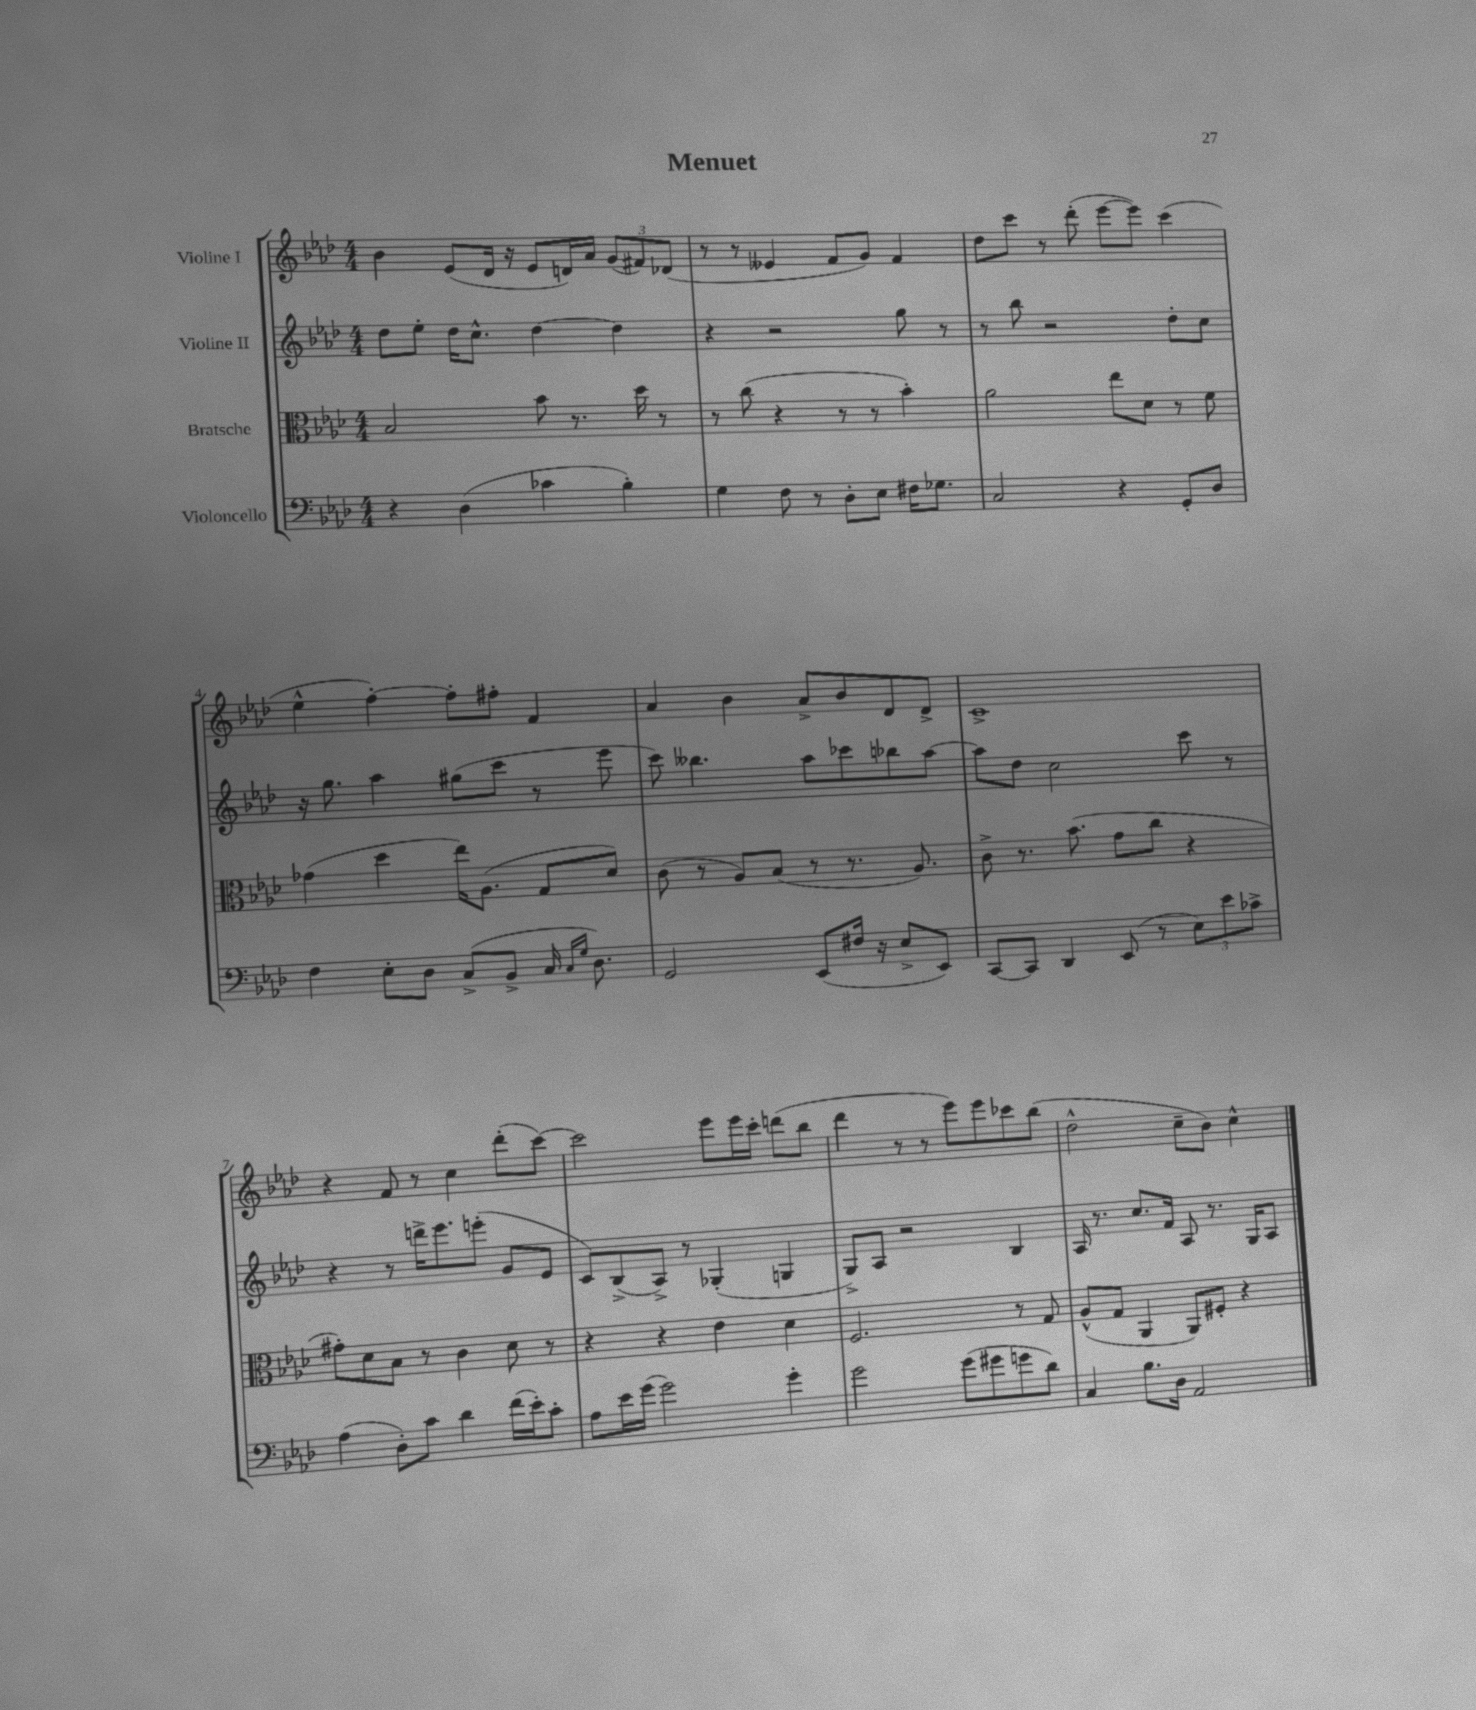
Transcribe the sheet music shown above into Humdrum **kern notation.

**kern	**kern	**kern	**kern
*staff4	*staff3	*staff2	*staff1
*clefF4	*clefC3	*clefG2	*clefG2
*k[b-e-a-d-]	*k[b-e-a-d-]	*k[b-e-a-d-]	*k[b-e-a-d-]
*M4/4	*M4/4	*M4/4	*M4/4
4r	2B-/	8dd-\L	4b-\
.	.	8ee-'\J	.
(4D-\	.	16dd-\LK	(8e-/L
.	.	8.cc^^\J	.
.	.	.	16d-/Jk
.	.	.	16r
4c-\	8b-\	[4dd-\	8e-/L
.	8.r	.	16d/L)
.	.	.	16a-/JJ
4B-'\)	.	4dd-\]	(12g/L
.	16dd-\	.	.
.	.	.	12f#/)
.	8r	.	.
.	.	.	(12d-/J
=	=	=	=
4G\	8r	4r	8r
.	(8cc\	.	8r
8F\	4r	2r	4e--/
8r	.	.	.
8D-'\L	8r	.	8f/L
8E-\J	8r	.	8g/J)
16F#\LK	4b-'\)	8gg\	4f/
8.G-\J	.	.	.
.	.	8r	.
=	=	=	=
2C/	2a-\	8r	8dd-\L
.	.	8bb-\	8ccc\J
.	.	2r	8r
.	.	.	(8ddd-'\
4r	8ee-\L	.	[8eee-\L
.	8d-\J	.	8eee-\]J)
8GG'/L	8r	8dd-'\L	(4ccc\
8D-/J	8f\	8cc\J	.
=	=	=	=
4F\	(4g-\	16r	4ee-^^\
.	.	8.gg\	.
8E-'\L	4dd-\	4aa-\	[4ff'\)
8D-\J	.	.	.
(8C^/L	16ee-\LK)	(8gg#\L	8ff'\]L
.	(8.A-\J	.	.
8BB-^/J	.	8ccc\J	8ff#'\J
16C/	8G/L	8r	4f/
16qqC/LL	.	.	.
16qqG/JJ	.	.	.
8.D-\)	.	.	.
.	8d-/J)	8eee-\	.
=	=	=	=
2GG/	(8c\	8ccc\)	4a-/
.	8r	4.bb--\	.
.	8A-/L)	.	4b-\
.	(8B-/J	.	.
(8EE-/L	8r	8aa-\L	8a-^/L
16F#/Jk	8.r	8ccc-\	8b-/
16r	.	.	.
8E-^/L	.	8bb-\	8d-/
.	8.A-/)	.	.
8EE-/J)	.	[8aa-\J	8d-^/J
=	=	=	=
[8CC/L	8c^\	8aa-\]L	1c^
8CC/]J	8.r	8dd-\J	.
4DD-/	.	2cc\	.
.	(8.b-\	.	.
(8EE-/	8g\L	.	.
8r	8cc\J	.	.
12E-\L)	4r	8ccc\	.
12e-\	.	.	.
.	.	8r	.
12c-^\J	.	.	.
=	=	=	=
(4A-\	8g#'\L)	4r	4r
.	8d-\	.	.
8D-'\L)	8B-\J	8r	8f/
8c\J	8r	16ddd^\LK	8r
.	.	8.eee-\	.
4d-\	4c\	.	4cc\
.	.	(8eee'\J	.
(16f\LL	8d-\	8g/L	(8ddd-'\L
16e-'\J)	.	.	.
8c'\J	8r	8e-/J	[8ccc\J)
=	=	=	=
8A-\L	4r	8c/L)	2ccc\]
16e-\L	.	(8B-^/	.
(16g\JJ	.	.	.
2g\)	4r	8A-^/J)	.
.	.	8r	.
.	4e-\	(4G-'/	8eee-\L
.	.	.	16eee-\L
.	.	.	16ccc'\JJ
4g'\	4d-\	4G/	(8ddd\L
.	.	.	8bb-\J
=	=	=	=
2g\	2.F/	8G^/L)	4ddd-\
.	.	8A-/J	.
.	.	2r	8r
.	.	.	8r
(8g\L	.	.	8eee-\L)
8g#\	.	.	8eee-\
8g\	8r	4B-/	8ccc-\
8d-\J)	8G/	.	(8bb-\J
=	=	=	=
4C/	(8A-^^/L	16A-/	2dd-^^\
.	.	8.r	.
.	8G/J	.	.
8.B-\L	4AA-/	8.cc/L	.
16D-\Jk	.	16f/Jk	.
2AA-/	8AA-/L)	8A-/	8cc~\L
.	8F#'/J	8.r	8b-\J)
.	4r	.	4cc^^\
.	.	16G/LK	.
.	.	8A-/J	.
==	==	==	==
*-	*-	*-	*-
